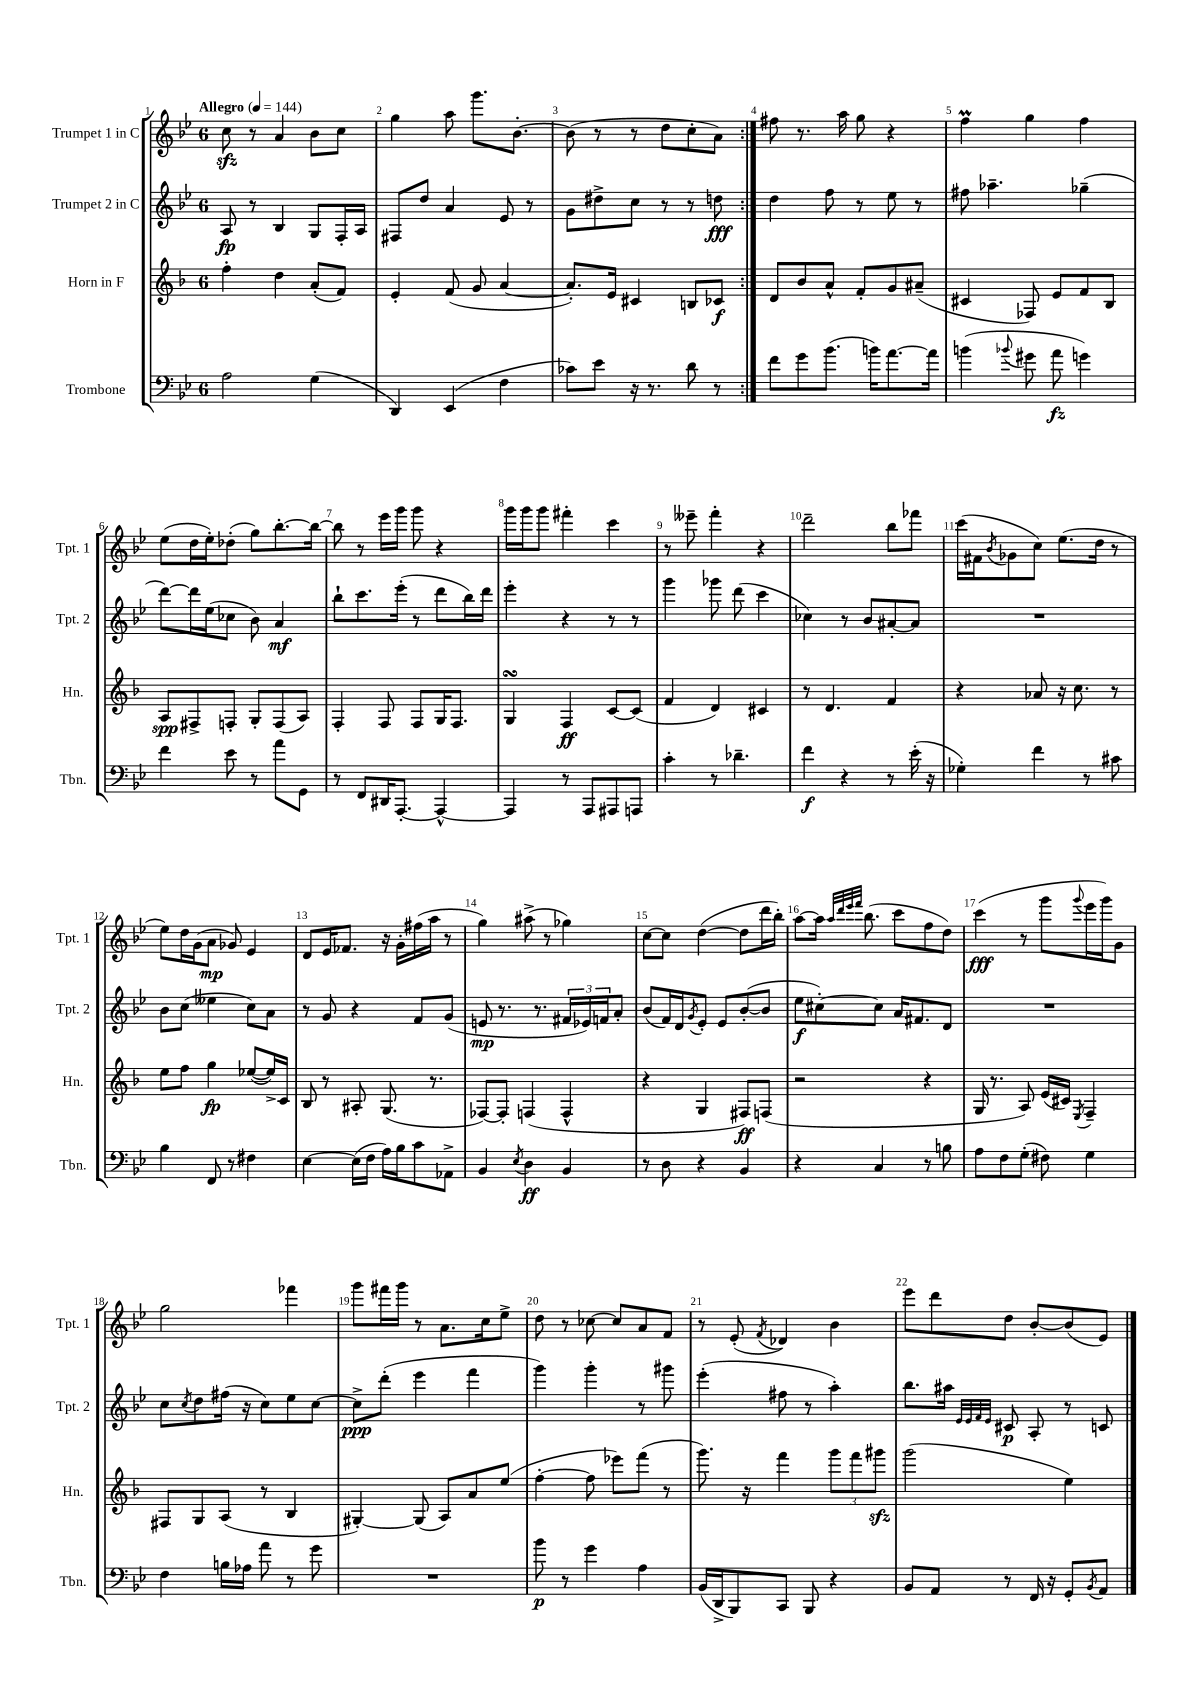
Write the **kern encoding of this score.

**kern	**dynam	**kern	**dynam	**kern	**dynam	**kern	**dynam
*part4	*part4	*part3	*part3	*part2	*part2	*part1	*part1
*staff4	*staff4	*staff3	*staff3	*staff2	*staff2	*staff1	*staff1
*I"Trombone	*	*I"Horn in F	*	*I"Trumpet 2 in C	*	*I"Trumpet 1 in C	*
*I'Tbn.	*	*I'Hn.	*	*I'Tpt. 2	*	*I'Tpt. 1	*
*clefF4	*	*clefG2	*	*clefG2	*	*clefG2	*
*k[b-e-]	*	*k[b-]	*	*k[b-e-]	*	*k[b-e-]	*
*M6/8	*	*M6/8	*	*M6/8	*	*M6/8	*
*MM144	*	*MM144	*	*MM144	*	*MM144	*
=1	=1	=1	=1	=1	=1	=1	=1
!	!	!	!	!	!	!LO:TX:a:B:t=Allegro	!
2A\	.	4ff'\	.	8A/	fp	8cczz\	.
.	.	.	.	8r	.	8r	.
.	.	4dd\	.	4B-/	.	4a/	.
(4G\	.	(8a'/L	.	8G/L	.	8b-\L	.
.	.	8f/J)	.	16F'/L	.	8cc\J	.
.	.	.	.	16A/JJ	.	.	.
=2	=2	=2	=2	=2	=2	=2	=2
4DD/)	.	4e'/	.	8F#X/L	.	4gg\	.
.	.	.	.	8dd/J	.	.	.
(4EE-/	.	(8f/	.	4a/	.	8aa\	.
.	.	8g/	.	.	.	8.ggg\L	.
4F\	.	[4a/	.	8e-/	.	.	.
.	.	.	.	.	.	[8.b-'\J	.
.	.	.	.	8r	.	.	.
=3	=3	=3	=3	=3	=3	=3	=3
8c-X\L)	.	8.a'/L])	.	8g\L	.	(8b-\]	.
8e-\J	.	.	.	8dd#X^\	.	8r	.
.	.	16e/Jk	.	.	.	.	.
16r	.	4c#X/	.	8cc\J	.	8r	.
8.r	.	.	.	.	.	.	.
.	.	.	.	8r	.	8dd\L	.
8d\	.	8Bn/L	.	8r	.	8cc'\	.
8r	.	8c-X/J	f	8ddn\	fff	8a\J)	.
=4:|!	=4:|!	=4:|!	=4:|!	=4:|!	=4:|!	=4:|!	=4:|!
8f\L	.	8d/L	.	4dd\	.	8ff#X\	.
8g\	.	8b-/	.	.	.	8.r	.
(8.b-\J	.	8a^^/J	.	8ff\	.	.	.
.	.	.	.	.	.	16aa\	.
.	.	8f'/L	.	8r	.	8gg\	.
16bn\KL)	.	.	.	.	.	.	.
[8.a\	.	8g/	.	8ee-\	.	4r	.
.	.	(8a#X~/J	.	8r	.	.	.
16a\Jk]	.	.	.	.	.	.	.
=5	=5	=5	=5	=5	=5	=5	=5
(4bn\	.	4c#X/	.	8ff#X\	.	4ffM\	.
.	.	.	.	4.aa-X~\	.	.	.
8qqb-X/	.	.	.	.	.	.	.
8g#X\	.	8F-X/)	.	.	.	4gg\	.
8a\	fz	8e/L	.	.	.	.	.
4gn\)	.	8f/	.	(4gg-X~\	.	4ff\	.
.	.	8B-/J	.	.	.	.	.
!!LO:LB:g=z
=6	=6	=6	=6	=6	=6	=6	=6
4f\	.	8A/L	spp	[8ddd\L)	.	(8ee-\L	.
.	.	8F#X^/	.	16ddd\L]	.	16dd\L	.
.	.	.	.	(16ee-\J	.	16ee-'\J)	.
8e-\	.	8Fn'/J	.	8cc-X\J	.	(8dd-X'\J	.
8r	.	8G'/L	.	8b-\)	.	8gg\L)	.
8a\L	.	(8F/	.	4a/	mf	[8.bb-'\	.
8GG\J	.	8A/J)	.	.	.	.	.
.	.	.	.	.	.	16bb-\Jk_	.
=7	=7	=7	=7	=7	=7	=7	=7
8r	.	4F'/	.	8bb-`\L	.	8bb-\]	.
8FF/L	.	.	.	8.ccc\	.	8r	.
16DD#X/K	.	8F/	.	.	.	16eee-\LL	.
[8.AAA'/J	.	.	.	(16eee-'\Jk	.	16ggg\JJ	.
.	.	8F/L	.	8r	.	8ggg\	.
4AAA^^/_	.	16G/K	.	8ddd\L	.	4r	.
.	.	8.F/J	.	.	.	.	.
.	.	.	.	16bb-\L)	.	.	.
.	.	.	.	16ddd\JJ	.	.	.
=8	=8	=8	=8	=8	=8	=8	=8
4AAA/]	.	4GsSSS/	.	4eee-'\	.	16ggg\LL	.
.	.	.	.	.	.	16ggg\J	.
.	.	.	.	.	.	8ggg\J	.
8r	.	4F/	ff	4r	.	4fff#X'\	.
8AAA/L	.	.	.	.	.	.	.
8AAA#X/	.	[8c/L	.	8r	.	4ccc\	.
8AAAn/J	.	(8c/J]	.	8r	.	.	.
=9	=9	=9	=9	=9	=9	=9	=9
4c'\	.	4f/	.	4ggg\	.	8r	.
.	.	.	.	.	.	8eee--X~\	.
8r	.	4d/)	.	8ggg-X\	.	4fff'\	.
4.d-X~\	.	.	.	(8ddd\	.	.	.
.	.	4c#X/	.	4ccc\	.	4r	.
=10	=10	=10	=10	=10	=10	=10	=10
4f\	f	8r	.	4cc-X\)	.	2ddd~\	.
.	.	4.d/	.	.	.	.	.
4r	.	.	.	8r	.	.	.
.	.	.	.	8b-/L	.	.	.
8r	.	4f/	.	[8a#X'/	.	8bb-\L	.
(16e-'\	.	.	.	8a#/J]	.	8fff-X\J	.
16r	.	.	.	.	.	.	.
=11	=11	=11	=11	=11	=11	=11	=11
4G-X'\)	.	4r	.	2.r	.	(16ccc\LL	.
.	.	.	.	.	.	16f#X\J	.
.	.	.	.	.	.	8qb-/	.
.	.	.	.	.	.	8g-X\	.
4f\	.	8a-X/	.	.	.	8cc\J)	.
.	.	16r	.	.	.	(8.ee-\L	.
.	.	8.cc\	.	.	.	.	.
8r	.	.	.	.	.	.	.
.	.	.	.	.	.	16dd\Jk	.
8c#X\	.	8r	.	.	.	8r	.
!!LO:LB:g=z
=12	=12	=12	=12	=12	=12	=12	=12
4B-\	.	8ee\L	.	8b-\L	.	8ee-\L)	.
.	.	8ff\J	.	(8cc\J	.	16dd\L	.
.	.	.	.	.	.	(16g\J	.
8FF/	.	4gg\	fp	4ee--X\	.	8a\J	mp
8r	.	.	.	.	.	8g-X/)	.
4F#X\	.	([8ee-X/L	.	8cc\L)	.	4e-/	.
.	.	16ee-^/L])	.	8a\J	.	.	.
.	.	16c/JJ	.	.	.	.	.
=13	=13	=13	=13	=13	=13	=13	=13
[4E-\	.	8B-/	.	8r	.	8d/L	.
.	.	8r	.	8g/	.	16e-/K	.
.	.	.	.	.	.	8.f-X/J	.
(16E-\LL]	.	8A#X'/	.	4r	.	.	.
16F\JJ	.	.	.	.	.	.	.
16A\LL)	.	(8.G/	.	.	.	16r	.
16B-\J	.	.	.	.	.	16g'\LL	.
8c\	.	.	.	8f/L	.	(16ff#X\	.
.	.	8.r	.	.	.	16aa\JJ	.
8AA-X^\J	.	.	.	(8g/J	.	8r	.
=14	=14	=14	=14	=14	=14	=14	=14
4BB-/	.	[8F-X/L)	.	8en/	mp	4gg\)	.
.	.	8F-'/J]	.	8.r	.	.	.
8qE-/	.	.	.	.	.	.	.
4D\	ff	(4Fn/	.	.	.	(8aa#X^\	.
.	.	.	.	8.r	.	.	.
.	.	.	.	.	.	8r	.
4BB-/	.	4F^^/	.	24f#X/LL	.	4gg-X\)	.
.	.	.	.	24e-X/)	.	.	.
.	.	.	.	24fn/J	.	.	.
.	.	.	.	8a'/J	.	.	.
=15	=15	=15	=15	=15	=15	=15	=15
8r	.	4r	.	(8b-/L	.	[8cc\L	.
8D\	.	.	.	16f/L)	.	8cc\J]	.
.	.	.	.	16d/J	.	.	.
.	.	.	.	8qg/	.	.	.
4r	.	4G/	.	8e-'/J	.	([4dd\	.
.	.	.	.	8e-/L	.	.	.
4BB-/	.	8F#X/L)	ff	([8b-'/	.	8dd\L]	.
.	.	(8Fn/J	.	8b-/J]	.	16ddd\L	.
.	.	.	.	.	.	16bb-'\JJ)	.
=16	=16	=16	=16	=16	=16	=16	=16
4r	.	2r	.	8ee-\L	f	[8aa\L	.
.	.	.	.	[8cc#X'\)	.	16aa\Jk]	.
.	.	.	.	.	.	32qqaa/LLL	.
.	.	.	.	.	.	32qqddd/	.
.	.	.	.	.	.	32qqeee-/	.
.	.	.	.	.	.	32qqfff/JJJ	.
.	.	.	.	.	.	(8.bb-\	.
4C/	.	.	.	8cc#\J]	.	.	.
.	.	.	.	16a/KL	.	8ccc\L	.
.	.	.	.	8.f#X/	.	.	.
8r	.	4r	.	.	.	8ff\	.
8Bn\	.	.	.	8d/J	.	8dd\J)	.
=17	=17	=17	=17	=17	=17	=17	=17
8A\L	.	16G/	.	2.r	.	(4ccc\	fff
.	.	8.r	.	.	.	.	.
8F\	.	.	.	.	.	.	.
(8G'\J	.	8A/)	.	.	.	8r	.
8F#X\)	.	(16e/LL	.	.	.	8ggg\L	.
.	.	16c#X/JJ)	.	.	.	.	.
.	.	8qE/	.	.	.	8qqggg/	.
4G\	.	4F~/	.	.	.	16eee-\L	.
.	.	.	.	.	.	16ggg\J)	.
.	.	.	.	.	.	8g\J	.
!!LO:LB:g=z
=18	=18	=18	=18	=18	=18	=18	=18
4F\	.	8F#X/L	.	8cc\L	.	2gg\	.
.	.	.	.	8qcc/	.	.	.
.	.	8G/	.	8dd\	.	.	.
16Bn\LL	.	(8A/J	.	(16ff#X\Jk	.	.	.
16A-X\JJ	.	.	.	16r	.	.	.
8a\	.	8r	.	8cc\L)	.	.	.
8r	.	4B-/	.	8ee-\	.	4fff-X\	.
8g\	.	.	.	[8cc\J	.	.	.
=19	=19	=19	=19	=19	=19	=19	=19
2.r	.	[4G#X'/)	.	8cc^\L]	ppp	8ggg\L	.
.	.	.	.	(8ddd'\J	.	16fff#X\L	.
.	.	.	.	.	.	16ggg\JJ	.
.	.	(8G#/]	.	4eee-\	.	8r	.
.	.	8A/L)	.	.	.	8.a\L	.
.	.	8a/	.	4fff\	.	.	.
.	.	.	.	.	.	16cc\k	.
.	.	(8ee/J	.	.	.	8ee-^\J	.
=20	=20	=20	=20	=20	=20	=20	=20
8b-\	p	[4ff'\	.	4ggg\)	.	8dd\	.
8r	.	.	.	.	.	8r	.
4g\	.	8ff\]	.	4ggg'\	.	[8cc-X\	.
.	.	8eee-X\L)	.	.	.	8cc-/L]	.
4A\	.	(8fff\J	.	8r	.	8a/	.
.	.	8r	.	8ggg#X\	.	8f/J	.
=21	=21	=21	=21	=21	=21	=21	=21
(16BB-/LL	.	8.ggg\)	.	(4eee-'\	.	8r	.
16DD^/J	.	.	.	.	.	.	.
8BBB-/)	.	.	.	.	.	(8e-'/	.
.	.	16r	.	.	.	.	.
.	.	.	.	.	.	8qf/	.
8CC/J	.	4fff\	.	8ff#X\	.	4d-X/)	.
8BBB-/	.	.	.	8r	.	.	.
4r	.	12ggg\L	.	4aa'\)	.	4b-\	.
.	.	12fff\	.	.	.	.	.
.	.	12ggg#Xzz\J	.	.	.	.	.
=22	=22	=22	=22	=22	=22	=22	=22
8BB-/L	.	(2ggg\	.	8.bb-\L	.	8eee-\L	.
8AA/J	.	.	.	.	.	8ddd\	.
.	.	.	.	16aa#X\Jk	.	.	.
.	.	.	.	32qqe-/LLL	.	.	.
.	.	.	.	32qqe-/	.	.	.
.	.	.	.	32qqf/	.	.	.
.	.	.	.	32qqe-/JJJ	.	.	.
8r	.	.	.	8c#X/	p	8dd\J	.
16FF/	.	.	.	8A'/	.	[8b-'/L	.
16r	.	.	.	.	.	.	.
8GG'/L	.	4ee\)	.	8r	.	(8b-/]	.
8qBB-/	.	.	.	.	.	.	.
8AA/J	.	.	.	8cn/	.	8e-/J)	.
==	==	==	==	==	==	==	==
*-	*-	*-	*-	*-	*-	*-	*-
